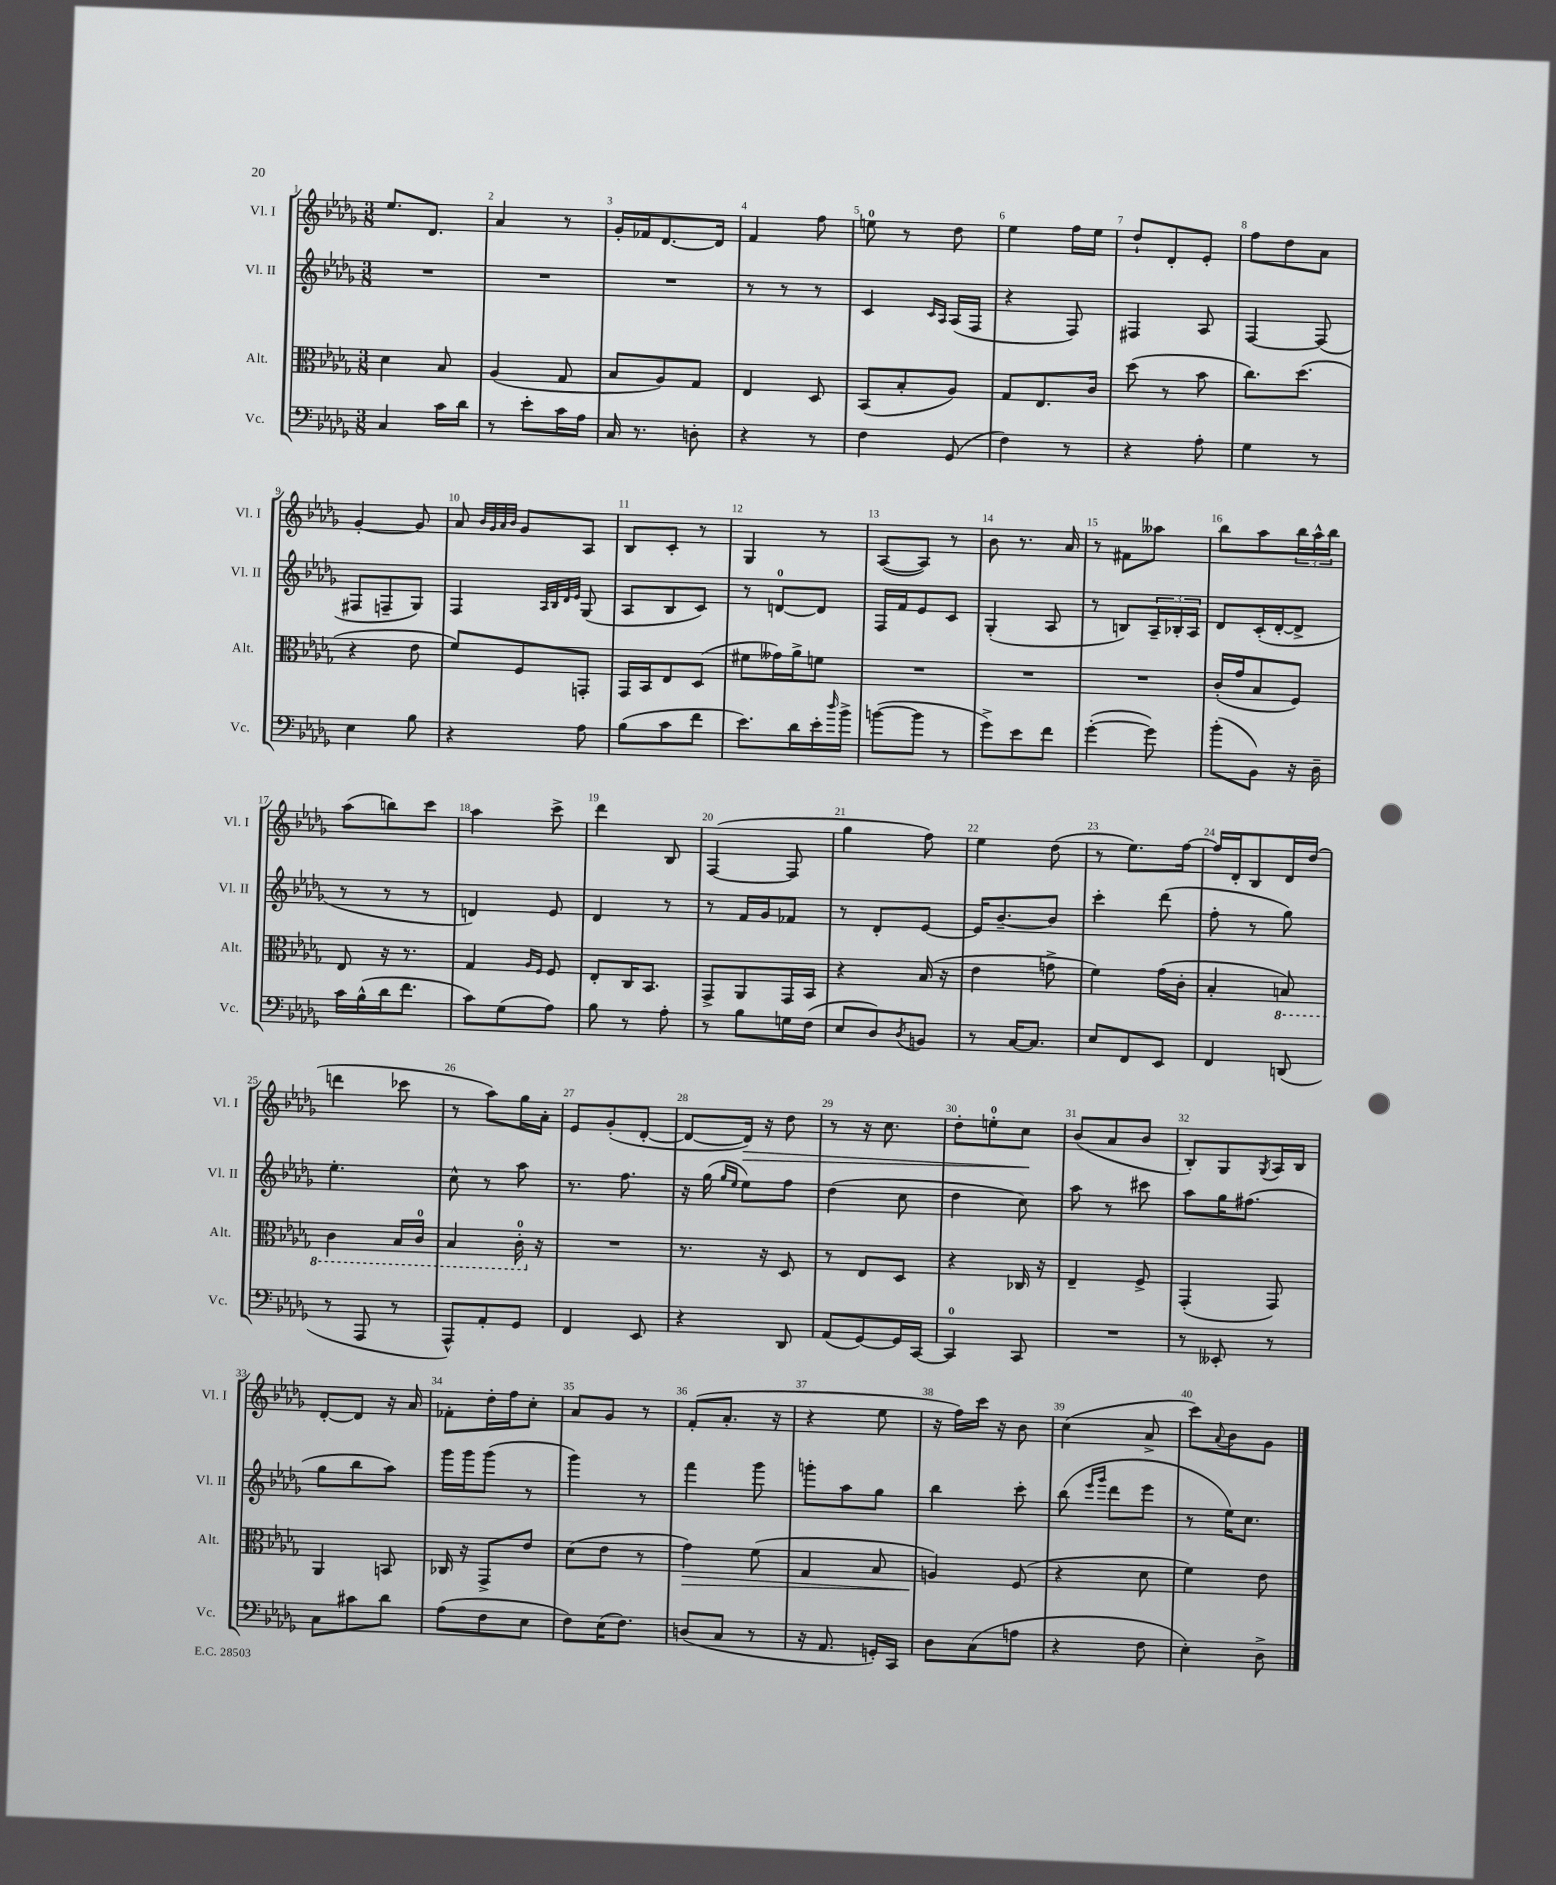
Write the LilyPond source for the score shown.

<<
\new StaffGroup <<
\new Staff = "s0" \with { instrumentName = "Vl. I" shortInstrumentName = "Vl. I" } {
    \clef treble \key des \major \numericTimeSignature \time 3/8
    ees''8. des'8. |
    aes'4 r8 |
    ges'16-. fes'16 des'8.~ des'16 |
    f'4 f''8 |
    e''8-0 r8 des''8 |
    ees''4 f''16 ees''16 |
    des''8-! des'8-. ees'8-. |
    f''8 des''8 aes'8 |
    ges'4~-. ges'8 |
    aes'8 \grace { bes'32 ges'32 aes'32 bes'32 } ges'8 aes8 |
    bes8 c'8-. r8 |
    ges4 r8 |
    aes8~( aes8) r8 |
    bes'8 r8. aes'16 |
    r8 fis'8 aeses''8 |
    bes''8 aes''8 \tuplet 3/2 { bes''16 aes''16-^ bes''16 } |
    aes''8( b''8) c'''8 |
    aes''4 c'''8-> |
    des'''4 bes8 |
    f4~( f8 |
    ges''4 f''8) |
    ees''4 des''8( |
    r8 ees''8.) f''16~ |
    f''16 des'16-. bes8 des'16 des''16( |
    d'''4 ces'''8 |
    r8 aes''8) ges''16 aes'16-. |
    ees'8 ges'8-.( des'8~-. |
    des'8~ des'16\>) r16 des''8 |
    r8 r16 c''8. |
    des''8-. e''8-0-. c''8\! |
    bes'8( aes'8 bes'8 |
    bes8-.) ges8 \acciaccatura { ges8 } aes16 bes16 |
    des'8~-. des'8 r16 aes'16 |
    fes'8-. des''16-. f''16 c''8-. |
    aes'8 ges'8 r8 |
    f'8-.( aes'8.-. r16 |
    r4 ees''8 |
    r16 f''16) c'''16 r16 bes'8 |
    c''4( aes'8-> |
    c'''8) \appoggiatura { aes'8 } bes'8 ges'8 \bar "|." |
}
\new Staff = "s1" \with { instrumentName = "Vl. II" shortInstrumentName = "Vl. II" } {
    \clef treble \key des \major \numericTimeSignature \time 3/8
    R4. |
    R4. |
    R4. |
    r8 r8 r8 |
    c'4 \grace { c'16 aes16 } aes16( f16 |
    r4 f8) |
    fis4 aes8 |
    f4~ f8( |
    fis8 f8-- ges8) |
    f4 \grace { aes32 bes32 des'32 ees'32 } ges8( |
    aes8 bes8 c'8) |
    r8 d'8-0~ d'8 |
    f16 f'16 ees'8 c'8 |
    ges4-.( aes8 |
    r8 b8) \tuplet 3/2 { aes16-- bes16-. aes16 } |
    des'8 c'16-.( des'16~-. des'8-> |
    r8 r8 r8 |
    d'4) ees'8 |
    des'4 r8 |
    r8 f'16 ges'16 fes'8 |
    r8 des'8-. ees'8~ |
    ees'16 bes'8.~-- bes'8 |
    c'''4-. des'''8( |
    f''8-. r8 ges''8) |
    ees''4.-. |
    c''8-^ r8 aes''8 |
    r8. f''8. |
    r16 ges''16( \grace { ges''16 ees''16 } ees''8) f''8 |
    des''4( c''8 |
    des''4 c''8) |
    aes''8 r8 cis'''8 |
    aes''8 ges''16 fis''8.( |
    ges''8 bes''8 aes''8) |
    ges'''16 ges'''16 ges'''8( r8 |
    ges'''4) r8 |
    f'''4 ges'''8 |
    g'''8-. aes''8 ges''8 |
    bes''4 c'''8-. |
    bes''8( \grace { ees'''16 ges'''16 } des'''8 ees'''8 |
    r8 ees''16) c''8. \bar "|." |
}
\new Staff = "s2" \with { instrumentName = "Alt." shortInstrumentName = "Alt." } {
    \clef alto \key des \major \numericTimeSignature \time 3/8
    des'4 bes8 |
    aes4( ges8 |
    bes8 aes8) ges8 |
    ees4 des8 |
    bes,8( bes8-. aes8) |
    ges8 ees8. c'16 |
    des''8( r8 bes'8 |
    c''8.) des''8.( |
    r4 ees'8 |
    f'8) f8 g,8-. |
    ges,16 bes,16 ees8 des8( |
    fis'8 geses'16) aes'16-> f'8 |
    R4. |
    R4. |
    R4. |
    c'16-.( ges'16 bes8 f8) |
    ees8 r16 r8. |
    ges4 \grace { aes16 f16 } f8 |
    ees8-. c16 bes,8. |
    ges,8-> aes,8 ges,16 bes,16 |
    r4 bes16( r16 |
    ees'4 g'8-> |
    f'4) ges'16( c'16-. |
    bes4-. \ottava #-1 b,8) |
    c4 bes,16 c16-0 |
    bes,4 c16-0-. \ottava #0 r16 |
    R4. |
    r8. r16 des8 |
    r8 ees8 des8 |
    r4 ces16 r16 |
    ees4-- f8-> |
    ges,4-.( ges,8) |
    aes,4 b,8 |
    ces16 r16 ges,8-> ees'8 |
    des'8( ees'8 r8 |
    ges'4\>) f'8( |
    ges4 bes8 |
    a4\!) f8( |
    r4 des'8 |
    f'4) ees'8 \bar "|." |
}
\new Staff = "s3" \with { instrumentName = "Vc." shortInstrumentName = "Vc." } {
    \clef bass \key des \major \numericTimeSignature \time 3/8
    c4 c'16 des'16 |
    r8 ees'8-. c'16 aes16 |
    c16 r8. d8-. |
    r4 r8 |
    f4 ges,8( |
    f4) r8 |
    r4 aes8-. |
    ges4 r8 |
    ees4 bes8 |
    r4 aes8 |
    bes8( c'8 f'8 |
    ees'8.) des'16 ees'16-. \grace { des''16 } bes'16-> |
    b'8~( b'8 r8 |
    ges'8->) ees'8 f'8 |
    ges'4~-.( ges'8) |
    bes'8-.( bes,8) r16 des16-- |
    c'16 bes16-^( des'16 f'8. |
    c'8) ges8( aes8) |
    bes8 r8 aes8-. |
    r8 bes8 g16 f16( |
    ees8 des8) \acciaccatura { des8 } b,8 |
    r8 c16~ c8. |
    ees8 f,8 ees,8 |
    f,4 d,8( |
    r8 aes,,8 r8 |
    aes,,8-^) aes,8-. ges,8 |
    f,4 ees,8 |
    r4 des,8 |
    aes,8( ges,8~) ges,16 c,16~ |
    c,4-0 c,8 |
    R4. |
    r8 eeses,8-. r8 |
    c8 cis'8 des'8 |
    aes8( f8 ees8 |
    f8) ees16( f8.) |
    d8( c8 r8 |
    r16 aes,8. g,16-.) c,16 |
    des8 c8( a8 |
    r4 f8 |
    ees4-.) des8-> \bar "|." |
}
>>
>>
\layout { \context { \Score \override BarNumber.break-visibility = ##(#f #t #t) barNumberVisibility = #all-bar-numbers-visible } }
